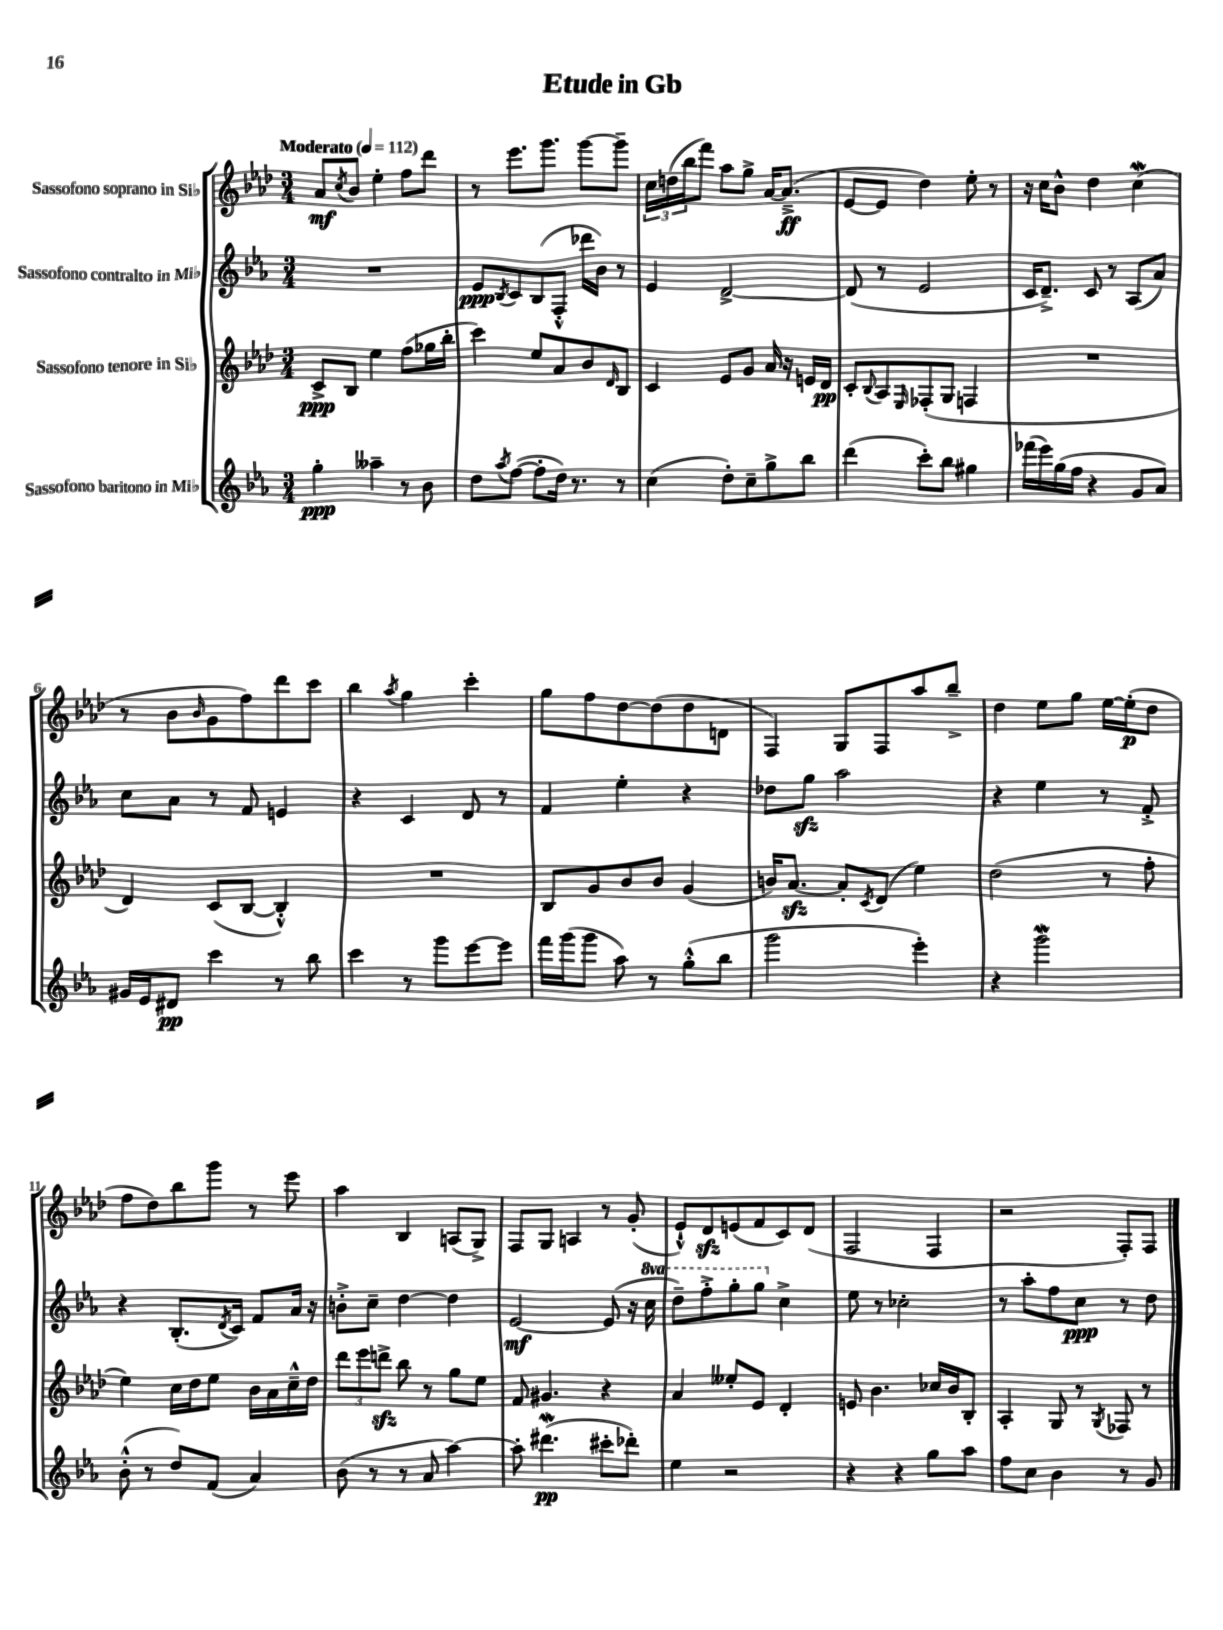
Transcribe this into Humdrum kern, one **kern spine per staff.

**kern	**kern	**kern	**kern
*staff4	*staff3	*staff2	*staff1
*clefG2	*clefG2	*clefG2	*clefG2
*k[b-e-a-]	*k[b-e-a-d-]	*k[b-e-a-]	*k[b-e-a-d-]
*M3/4	*M3/4	*M3/4	*M3/4
*MM112	*MM112	*MM112	*MM112
4gg'	8c^	2.r	8a-
.	.	.	8qcc
.	8B-	.	8b-
4aa--~	4ee-	.	4ee-'
8r	(8ff	.	8ff
8b-	16gg-	.	8ddd-
.	16bb-'	.	.
=	=	=	=
8dd	4ccc)	8e-	8r
8qaa-	.	8qB-	.
([8ff	.	8c	8.eee-
8ff']	8ee-	(8B-	.
.	.	.	8.ggg
16dd)	8a-	8F'^^	.
8.r	.	.	.
.	8b-	16ddd-	[8ggg
.	.	16b-)	.
.	16qqd-	.	.
8r	8B-	8r	8ggg~]
=	=	=	=
(4cc	4c	4e-	24cc
.	.	.	(24dd
.	.	.	24bb-
.	.	.	8fff)
8dd')	8e-	[2d^	8aa-
8cc~	8g	.	8gg^
8gg^	16a-	.	[16a-
.	16r	.	(8.a-~^]
8bb-	16e	.	.
.	16d-	.	.
=	=	=	=
(4ddd	8c'	(8d]	[8e-
.	8qqB-	.	.
.	8A-	8r	8e-]
.	16qqE-	.	.
8ccc')	(8F-'	2e-	4dd-)
8bb-	8G	.	.
4gg#	4F	.	8ee-'
.	.	.	8r
=	=	=	=
(16fff-	2.r	16c	16r
16eee-)	.	8.d~^)	16cc
(16gg	.	.	8b-^^
16ff	.	.	.
4r	.	8c	4dd-
.	.	8r	.
8g	.	(8A-	(4cc
8a-)	.	8a-)	.
=	=	=	=
16g#	4d-)	8cc	8r
16e-	.	.	.
8d#	.	8a-	8b-
.	.	.	16qqb-
4ccc	(8c	8r	8g
.	[8B-	8f	8ff)
8r	4B-'^^])	4e	8ddd-
8bb-	.	.	8ccc
=	=	=	=
4ccc	2.r	4r	4bb-
.	.	.	8qaa-
8r	.	4c	4gg
8ggg	.	.	.
[8eee-	.	8d	4ccc'
8eee-]	.	8r	.
=	=	=	=
16fff	8B-	4f	8gg
(16ggg	.	.	.
8ggg	8g	.	8ff
8aa-)	8b-	4ee-'	[8dd-
8r	8b-	.	(8dd-]
(8gg'^^	(4g	4r	8dd-
8bb-	.	.	8d
=	=	=	=
2ggg	16b)	8dd-	4F)
.	[8.a-	.	.
.	.	8gg	.
.	8a-']	2aa-	8G
.	8qc	.	.
.	(8d-	.	8F
4eee-')	4ee-)	.	8aa-
.	.	.	8bb-~^
=	=	=	=
4r	(2dd-	4r	4dd-
2ggg	.	4ee-	8ee-
.	.	.	8gg
.	8r	8r	[16ee-
.	.	.	(16ee-']
.	8ff'	8f'^	8dd-
=	=	=	=
(8b-'^^	4ee-)	4r	8ff
8r	.	.	8dd-)
8dd)	16cc	(8.B-'	8bb-
.	16dd-	.	.
(8f	8ee-	.	8ggg
.	.	8qd	.
.	.	16c)	.
4a-)	16b-	8f	8r
.	16a-	.	.
.	16cc~^^	16a-	8eee-
.	16dd-	16r	.
=	=	=	=
(8b-	12ddd-	8b'^	4aa-
.	12eee-	.	.
8r	.	8cc~	.
.	12ddd^	.	.
8r	8bb-	[4dd	4B-
8a-	8r	.	.
[4aa-)	8gg	4dd]	(8A
.	8ee-	.	8G^)
=	=	=	=
8aa-']	8f	[2e-	8F
(4.ddd#	4.g#	.	8G
.	.	.	4A
8ccc#'	4r	(8e-]	8r
8ddd-')	.	16r	(8g'
.	.	16ccc	.
=	=	=	=
4ee-	4a-	8ddd~)	8e-`^^)
.	.	8fff'^	8d-
2r	8ee--'	8ggg'	(8e
.	8e-	8ggg	8f
.	4d-'	4cc^	8c)
.	.	.	(8d-
=	=	=	=
4r	8e	8ee-	2F
.	4.b-	8r	.
4r	.	2cc-'	.
8gg	16cc-	.	4F
.	16b-	.	.
8aa-	8B-'	.	.
=	=	=	=
8ff	4A-'	8r	2r
8cc	.	8aa-'	.
4b-	8G	8ff	.
.	8r	8cc	.
.	8qG	.	.
8r	8F-	8r	8F')
8g	8r	8dd	8F
==	==	==	==
*-	*-	*-	*-
